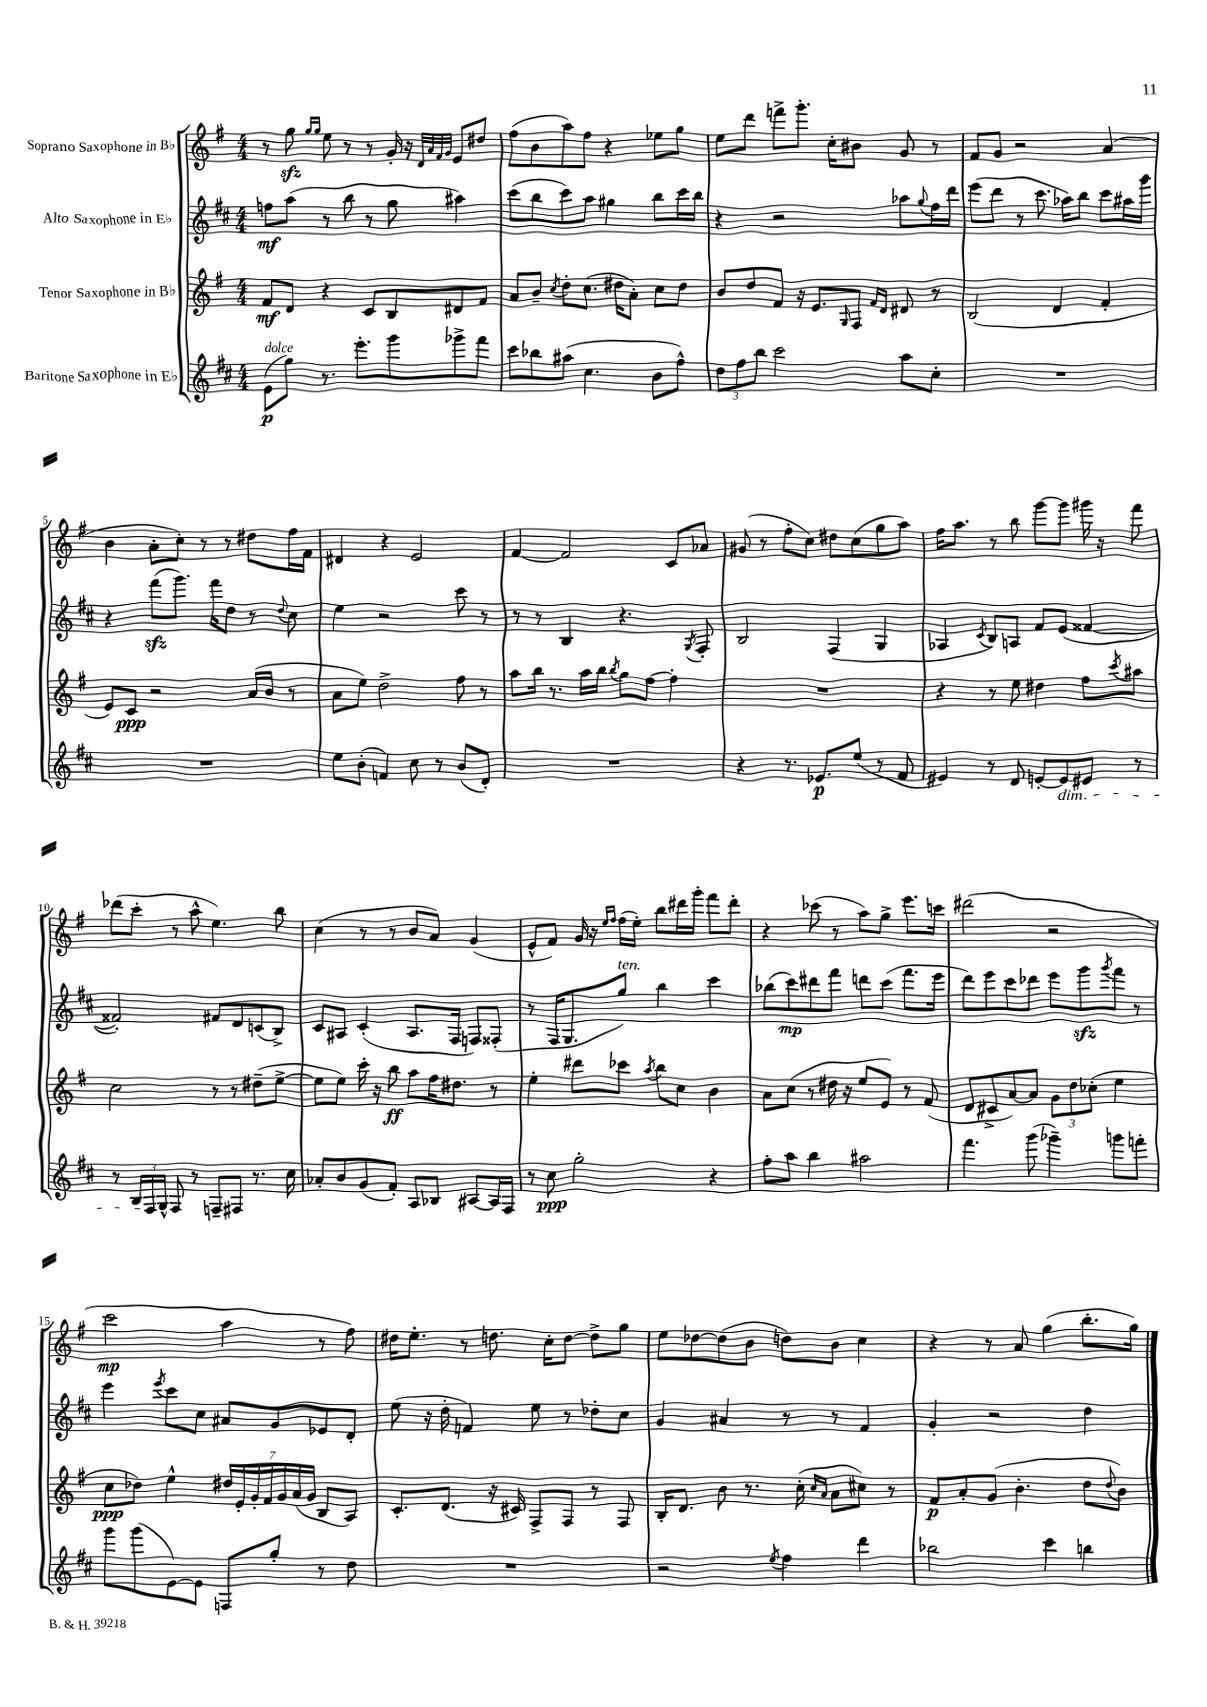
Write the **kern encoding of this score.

**kern	**kern	**kern	**kern
*staff4	*staff3	*staff2	*staff1
*clefG2	*clefG2	*clefG2	*clefG2
*k[f#c#]	*k[f#]	*k[f#c#]	*k[f#]
*M4/4	*M4/4	*M4/4	*M4/4
(8e\L	8f#/L	8ff\L	8r
8gg\J)	8d/J	(8aa\J	8gg\
.	.	.	16qqgg/LL
.	.	.	16qqgg/JJ
8.r	4r	8r	8ee\
.	.	8bb\	8r
8.eee'\L	.	.	.
.	8c/L	8r	8r
8ggg\	8B/	8gg\	16g'/
.	.	.	16r
.	.	.	32qqd/LLL
.	.	.	32qqa/
.	.	.	32qqf#/
.	.	.	32qqg/JJJ
8ggg-^\	8d#/	4aa#\)	8e/L
8fff#\J	8f#/J	.	8dd#/J
=	=	=	=
8ccc#\L	8a/L	(8ccc#\L	(8ff#\L
8bb-\	8b~/J	8bb\	8b\
.	8qcc/	.	.
(8aa#\J	8dd'\L	8ccc#\)	8aa\)
4.cc#\	(8.cc\J	8aa\J	8ff#\J
.	.	4gg#\	4r
.	16dd#\LK	.	.
.	8a'\J)	.	.
8b\L	8cc\L	8bb\L	8ee-\L
8ff#^^\J)	8dd#\J	16ccc#\L	8gg\J
.	.	16bb\JJ	.
=	=	=	=
12dd\L	8b/L	4r	8ee\L
12ff#\	.	.	.
.	8dd/	.	8ddd\J
12bb\J	.	.	.
2ccc#\	8f#/J	2r	8fff^\L
.	16r	.	8.ggg'\J
.	8.e/L	.	.
.	.	.	16cc'\LK
.	16qqG/	.	.
.	8F#/J	.	8b#\J
.	16qqf#/LL	.	.
.	16qqd/JJ	.	.
8aa\L	8d#/	8aa-\L	8g/
.	.	8qqgg/	.
8cc#'\J	8r	16ff#\L	8r
.	.	16ddd\JJ	.
=	=	=	=
1r	(2B/	(8eee\L	8f#/L
.	.	8ddd\J	8g/J
.	.	8r	2r
.	.	8.ccc#\	.
.	4d/	.	.
.	.	16aa-\LK)	.
.	.	8bb\J	.
.	4f#'/	8ccc#\L	(4a/
.	.	16aa#\L	.
.	.	16ggg\JJ	.
=	=	=	=
1r	8e/L)	4r	4b\
.	8c/J	.	.
.	2r	(8fff#\L	8a'\L
.	.	8.ggg\J)	8cc'\J)
.	.	.	8r
.	.	16fff#\LK	.
.	.	8dd\J	8r
.	(16a/LL	8r	8dd#\L
.	16b/JJ	.	.
.	.	8qqdd/	.
.	8r	8cc#\	16ff#\L
.	.	.	16f#\JJ
=	=	=	=
8ee\L	8a\L	4ee\	4d#/
(8b'\J	8ee\J)	.	.
4f/)	2dd^\	2r	4r
8cc#\	.	.	2e/
8r	.	.	.
(8b/L	8ff#\	8ccc#\	.
8d'/J)	8r	8r	.
=	=	=	=
1r	8aa\L	8r	[4f#/
.	16bb\Jk	8r	.
.	8.r	.	.
.	.	4B/	2f#/]
.	16aa\LL	.	.
.	16bb\JJ	.	.
.	8qbb/	.	.
.	8gg\L	4.r	.
.	[8ff#\J	.	.
.	4ff#'\]	.	8c/L
.	.	8qG/	.
.	.	8F#'/	8a-/J
=	=	=	=
4r	1r	2B/	(8g#/
.	.	.	8r
8.r	.	.	8ff#'\L
.	.	.	8cc\J)
8.e-/L	.	.	.
.	.	(4F#/	8dd#\L
(8ee/J	.	.	(8cc\
8r	.	4G/	8gg\
8f#/	.	.	8aa\J)
=	=	=	=
4e#/)	4r	4A-/	16ff#\LK
.	.	.	8.aa\J
.	.	8qc#/	.
8r	8r	8B/L)	8r
8d/	8ee\	8A/J	8bb\
[8e'/L	4dd#\	8f#/L	[8ggg\L
8e/]	.	(8e/J	8ggg\]J
8e#/J	8ff#\L	[4f##/	16ggg#\
.	.	.	16r
.	8qccc/	.	.
8r	8aa#\J	.	8fff#\
=	=	=	=
8r	2cc\	2f##'/])	(8ddd-\L
24B/LL	.	.	8ccc'\J
24F#/	.	.	.
24G^^/JJ	.	.	.
8F#/	.	.	8r
8r	.	.	8aa^^\
8F~/L	8r	8f#/L	4.ee\)
8F#/J	8r	8d/	.
8.r	(8dd#~\L	(8c/	.
.	[8ee^\J	8B^/J)	8bb\
16cc#\	.	.	.
=	=	=	=
8a-'/L	8ee\]L	8c#/L	(4cc\
8b/	8ee\J)	8A#/J	.
(8g/	16ccc'\	(4c#'/	8r
.	16r	.	.
8f#'/J)	8bb\	.	8r
8A/L	8aa\L	8.A#/L	8b/L
8B-/J	16ff#\K	.	8a/J)
.	8.dd#\J	16F#/Jk	.
[8A#/L	.	8F/L)	(4g/
16A#/]L	8r	(8F##'/J	.
16F#/JJ	.	.	.
=	=	=	=
8r	4ee'\	8r	8e^^/L
8cc#\	.	16F#/LK	8f#/J)
.	.	8.G/	.
2gg'\	8ddd#\L	.	16g/
.	.	.	16r
.	.	.	16qqee/LL
.	.	.	16qqff#/JJ
.	8ccc-\J	8gg/J)	(16ff#\LL
.	.	.	16ee'\JJ)
.	8qaa/	.	.
.	8bb\L	4bb\	8bb\L
.	8cc\J	.	16ddd#\L
.	.	.	16ggg'\JJ
4r	4b\	4ccc#\	8fff#\L
.	.	.	8ddd#'\J
=	=	=	=
8ff#'\L	8a\L	(8bb-\L	4r
8aa\J	(8cc\J	8ccc#\)	.
4bb\	8r	8ddd#\	(8ccc-\
.	16dd#\	8fff#\J	8r
.	16r	.	.
2aa#\	8ee/L	8ddd\L	8aa\L)
.	8e/J)	(8ccc#\J	8gg^\J
.	8r	8.fff#\L	8.eee\L
.	(8f#/	.	.
.	.	16eee\Jk	16ccc\Jk
=	=	=	=
4.fff#\	8d/L	8ddd\L)	(2ddd#\
.	8c#^/	8eee\	.
.	[8a/)	8ccc#\	.
(8ggg\	8a/]J	8ddd-\J	.
4ggg-~\)	12g\L	8eee\L	2r
.	12dd\	.	.
.	.	8ggg\	.
.	(12cc-'\J	.	.
.	.	8qggg/	.
8ggg\L	4ee\	8fff#\J	.
8fff'\J	.	8r	.
=	=	=	=
8ggg\L	8cc\L	4eee\	2ccc\
(8ggg\	8dd-\J)	.	.
.	.	8qeee/	.
[8e\)	4ee^^\	8ccc#\L	.
8e\]J	.	8cc#\J	.
8F/L	28dd#/LL	8a#/L	4aa\
.	28e'/	.	.
.	28g'/	.	.
.	28f#/	.	.
8gg'/J	.	8g/	.
.	28g/	.	.
.	(28a/	.	.
.	28g/JJ	.	.
8r	8B/L	8e-/	8r
8dd\	8A/J)	8d'/J	8ff#\)
=	=	=	=
1r	8.c'/L	(8ee\	16dd#\LK
.	.	.	8.ee'\J
.	.	16r	.
.	(8.d/J	16dd'\	.
.	.	4f/)	8r
.	16r	.	8.dd\
.	16c#/)	.	.
.	8F#^/L	8ee\	.
.	.	.	16cc'\LK
.	8F#/J	8r	[8dd\J
.	8r	8dd-'\L	8dd^\]L
.	8F#/	8cc#\J	8gg\J
=	=	=	=
2r	16B'/LK	4g/	8ee\L
.	8.d/J	.	.
.	.	.	[8dd-\
.	8b\	4a#/	(8dd-\]
.	8.r	.	8b\J
8qee/	.	.	.
4ff#\	.	8r	8dd\L)
.	(16cc'\	.	.
.	16qqcc/LL	.	.
.	16qqa/JJ	.	.
.	8a\L	8r	8b\J
4ddd\	8cc#\J)	4f#/	4cc\
.	8r	.	.
=	=	=	=
2bb-\	8f#/L	4g'/	4r
.	8a'/	.	.
.	(8g/J	2r	8r
.	4.b'\	.	8a/
4ccc#\	.	.	(4gg\
4bb\	8dd\L	4dd\	8.bb'\L
.	8qqdd/	.	.
.	8b\J)	.	.
.	.	.	16gg\Jk)
==	==	==	==
*-	*-	*-	*-
